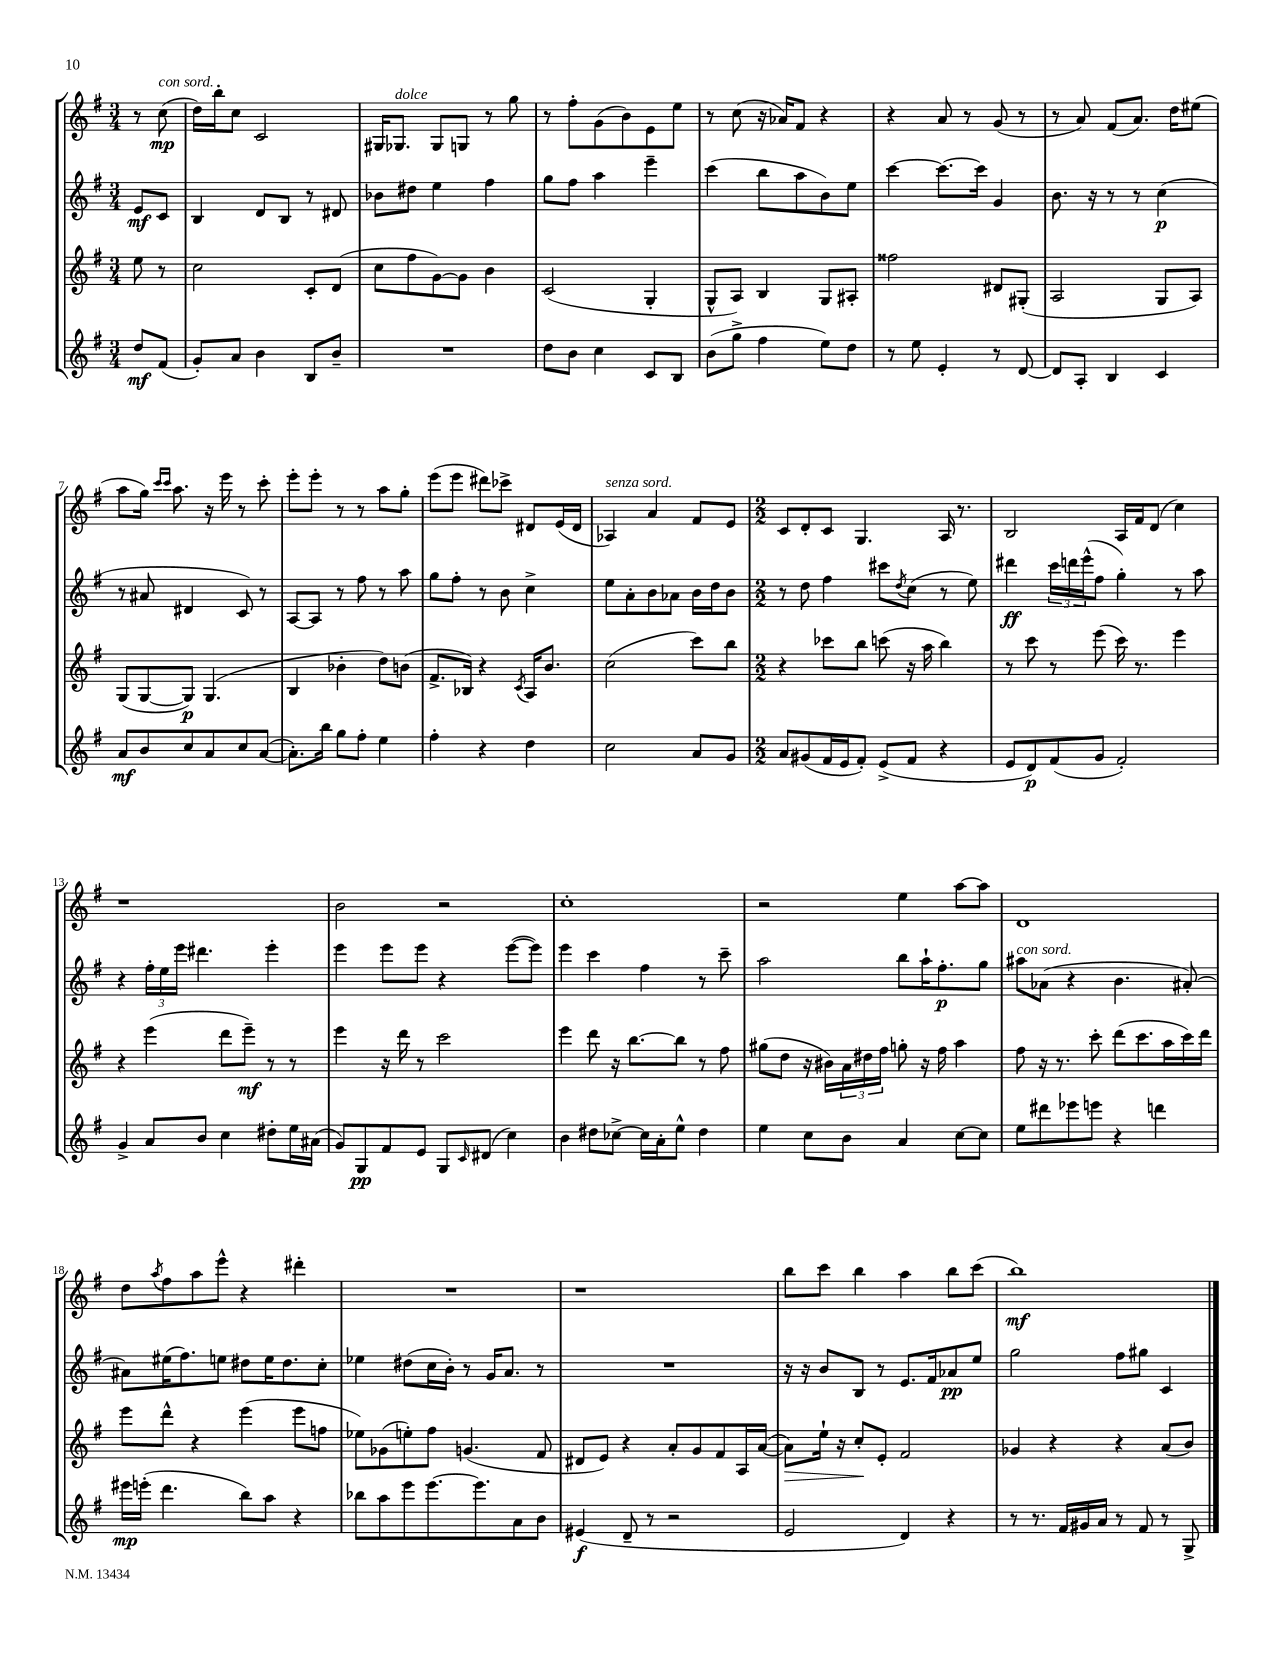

**kern	**kern	**kern	**kern
*staff4	*staff3	*staff2	*staff1
*clefG2	*clefG2	*clefG2	*clefG2
*k[f#]	*k[f#]	*k[f#]	*k[f#]
*M3/4	*M3/4	*M3/4	*M3/4
8dd	8ee	8e	8r
(8f#	8r	8c	(8cc
=	=	=	=
8g')	2cc	4B	16dd)
.	.	.	16bb'
8a	.	.	8cc
4b	.	8d	2c
.	.	8B	.
8B	8c'	8r	.
8b~	(8d	8d#	.
=	=	=	=
2.r	8cc	8b-	16G#
.	.	.	8.G-
.	8ff#	8dd#	.
.	[8g)	4ee	8G-
.	8g]	.	8G
.	4b	4ff#	8r
.	.	.	8gg
=	=	=	=
8dd	(2c	8gg	8r
8b	.	8ff#	8ff#'
4cc	.	4aa	(8g
.	.	.	8b)
8c	4G'	4eee~	8e
8B	.	.	8ee
=	=	=	=
(8b	8G^^	(4ccc	8r
8gg^	8A)	.	(8cc
4ff#	4B	8bb	16r
.	.	.	16a-)
.	.	8aa	8f#
8ee)	8G	8b)	4r
8dd	8A#'	8ee	.
=	=	=	=
8r	2ff##	[4ccc	4r
8ee	.	.	.
4e'	.	8.ccc_	8a
.	.	.	8r
.	.	16ccc]	.
8r	8d#	4g	(8g
[8d	(8G#'	.	8r
=	=	=	=
8d]	2A	8.b	8r
8A'	.	.	8a)
.	.	16r	.
4B	.	8r	(8f#
.	.	8r	8.a)
4c	8G	(4cc	.
.	.	.	16dd
.	8A)	.	(8ee#
=	=	=	=
8a	(8G	8r	8aa
8b	[8G	8a#	16gg)
.	.	.	16qqccc
.	.	.	16qqccc
.	.	.	8.aa
8cc	8G])	4d#	.
8a	(4.G	.	16r
.	.	.	16eee
8cc	.	8c)	8r
([8a	.	8r	8ccc'
=	=	=	=
8.a'])	4B	[8A	8eee'
.	.	8A]	8eee'
16bb	.	.	.
8gg	4b-'	8r	8r
8ff#'	.	8ff#	8r
4ee	8dd)	8r	8aa
.	(8b	8aa	8gg'
=	=	=	=
4ff#'	8.f#^	8gg	(8eee
.	.	8ff#'	8eee
.	16B-)	.	.
4r	4r	8r	8ddd#)
.	.	8b	8ccc-^
.	8qc	.	.
4dd	16A	4cc^	8d#
.	8.b	.	.
.	.	.	(16e
.	.	.	16d#
=	=	=	=
2cc	(2cc	8ee	4A-)
.	.	8a'	.
.	.	8b	4a
.	.	8a-	.
8a	8ccc)	16b	8f#
.	.	16dd	.
8g	8bb	8b	8e
=	=	=	=
*M2/2	*M2/2	*M2/2	*M2/2
8a	4r	8r	8c
(8g#	.	8dd	8d'
16f#	8ccc-	4ff#	8c
16e	.	.	.
8f#')	8bb	.	4.G
(8e^	(8ccc	8ccc#	.
.	.	8qdd	.
8f#	16r	(8cc	.
.	16aa	.	.
4r	4bb)	8r	16A
.	.	.	8.r
.	.	8ee)	.
=	=	=	=
8e	8r	4ddd#	2B
8d)	8ccc	.	.
(8f#	8r	24ccc	.
.	.	24ddd	.
.	.	(24eee^^	.
8g	(8eee	8ff#	.
2f#')	16ccc)	4gg')	16A
.	8.r	.	16f#
.	.	.	(8d
.	4eee	8r	4cc)
.	.	8aa	.
=	=	=	=
4g^	4r	4r	1r
8a	(4eee	24ff#'	.
.	.	24ee	.
.	.	24eee	.
8b	.	4.ddd#	.
4cc	8ddd	.	.
.	8eee~)	.	.
8dd#'	8r	4eee'	.
16ee	8r	.	.
(16a#	.	.	.
=	=	=	=
8g)	4eee	4eee	2b
8G	.	.	.
8f#	16r	8eee	.
.	16ddd	.	.
8e	8r	8eee	.
8G	2ccc	4r	2r
16qqc	.	.	.
(8d#	.	.	.
4cc)	.	([8eee	.
.	.	8eee])	.
=	=	=	=
4b	4eee	4eee	1cc'
8dd#	8ddd	4ccc	.
[8cc-^	16r	.	.
.	[8.bb	.	.
16cc-]	.	4ff#	.
16a'	.	.	.
8ee^^	8bb]	.	.
4dd#	8r	8r	.
.	8ff#	8ccc~	.
=	=	=	=
4ee	(8gg#	2aa	2r
.	8dd	.	.
8cc	16r	.	.
.	16b#)	.	.
8b	24a	.	.
.	24dd#	.	.
.	24ff#	.	.
4a	8gg'	8bb	4ee
.	16r	16aa`	.
.	16ff#	8.ff#'	.
[8cc	4aa	.	[8aa
8cc]	.	8gg	8aa]
=	=	=	=
8ee	8ff#	8aa#	1d
8ddd#	16r	(8a-	.
.	8.r	.	.
8eee-	.	4r	.
8eee	8ccc'	.	.
4r	(8ddd	4.b	.
.	8.ccc	.	.
4ddd	.	.	.
.	16aa	.	.
.	16ccc)	[8a#')	.
.	16ddd	.	.
=	=	=	=
16eee#	8eee	8a#]	8dd
(16eee'	.	.	.
.	.	.	8qaa
4.ddd	8ddd^^	(16ee#	8ff#
.	.	8.ff#)	.
.	4r	.	8aa
.	.	8ee	8eee^^
8bb)	(4eee	8dd#	4r
8aa	.	16ee	.
.	.	8.dd#	.
4r	8eee	.	4ddd#'
.	8ff	8cc'	.
=	=	=	=
8bb-	8ee-)	4ee-	1r
8aa	(8g-	.	.
8eee	8ee')	(8dd#	.
[8.eee	8ff#	16cc	.
.	.	16b')	.
.	(4.g	8r	.
8.eee]	.	.	.
.	.	16g	.
.	.	8.a	.
8a	.	.	.
8b	8f#	8r	.
=	=	=	=
(4e#	8d#	1r	1r
.	8e)	.	.
8d~	4r	.	.
8r	.	.	.
2r	8a'	.	.
.	8g	.	.
.	8f#	.	.
.	16A	.	.
.	([16a	.	.
=	=	=	=
2e	8a])	16r	8bb
.	.	16r	.
.	16ee`	8b	8ccc
.	16r	.	.
.	8cc'	8B	4bb
.	8e'	8r	.
4d)	2f#	8.e	4aa
.	.	16f#	.
4r	.	8a-	8bb
.	.	8ee	(8ccc
=	=	=	=
8r	4g-	2gg	1bb)
8.r	.	.	.
.	4r	.	.
16f#	.	.	.
16g#	.	.	.
16a	.	.	.
8r	4r	8ff#	.
8f#	.	8gg#	.
8r	(8a	4c	.
8G^	8b)	.	.
==	==	==	==
*-	*-	*-	*-
